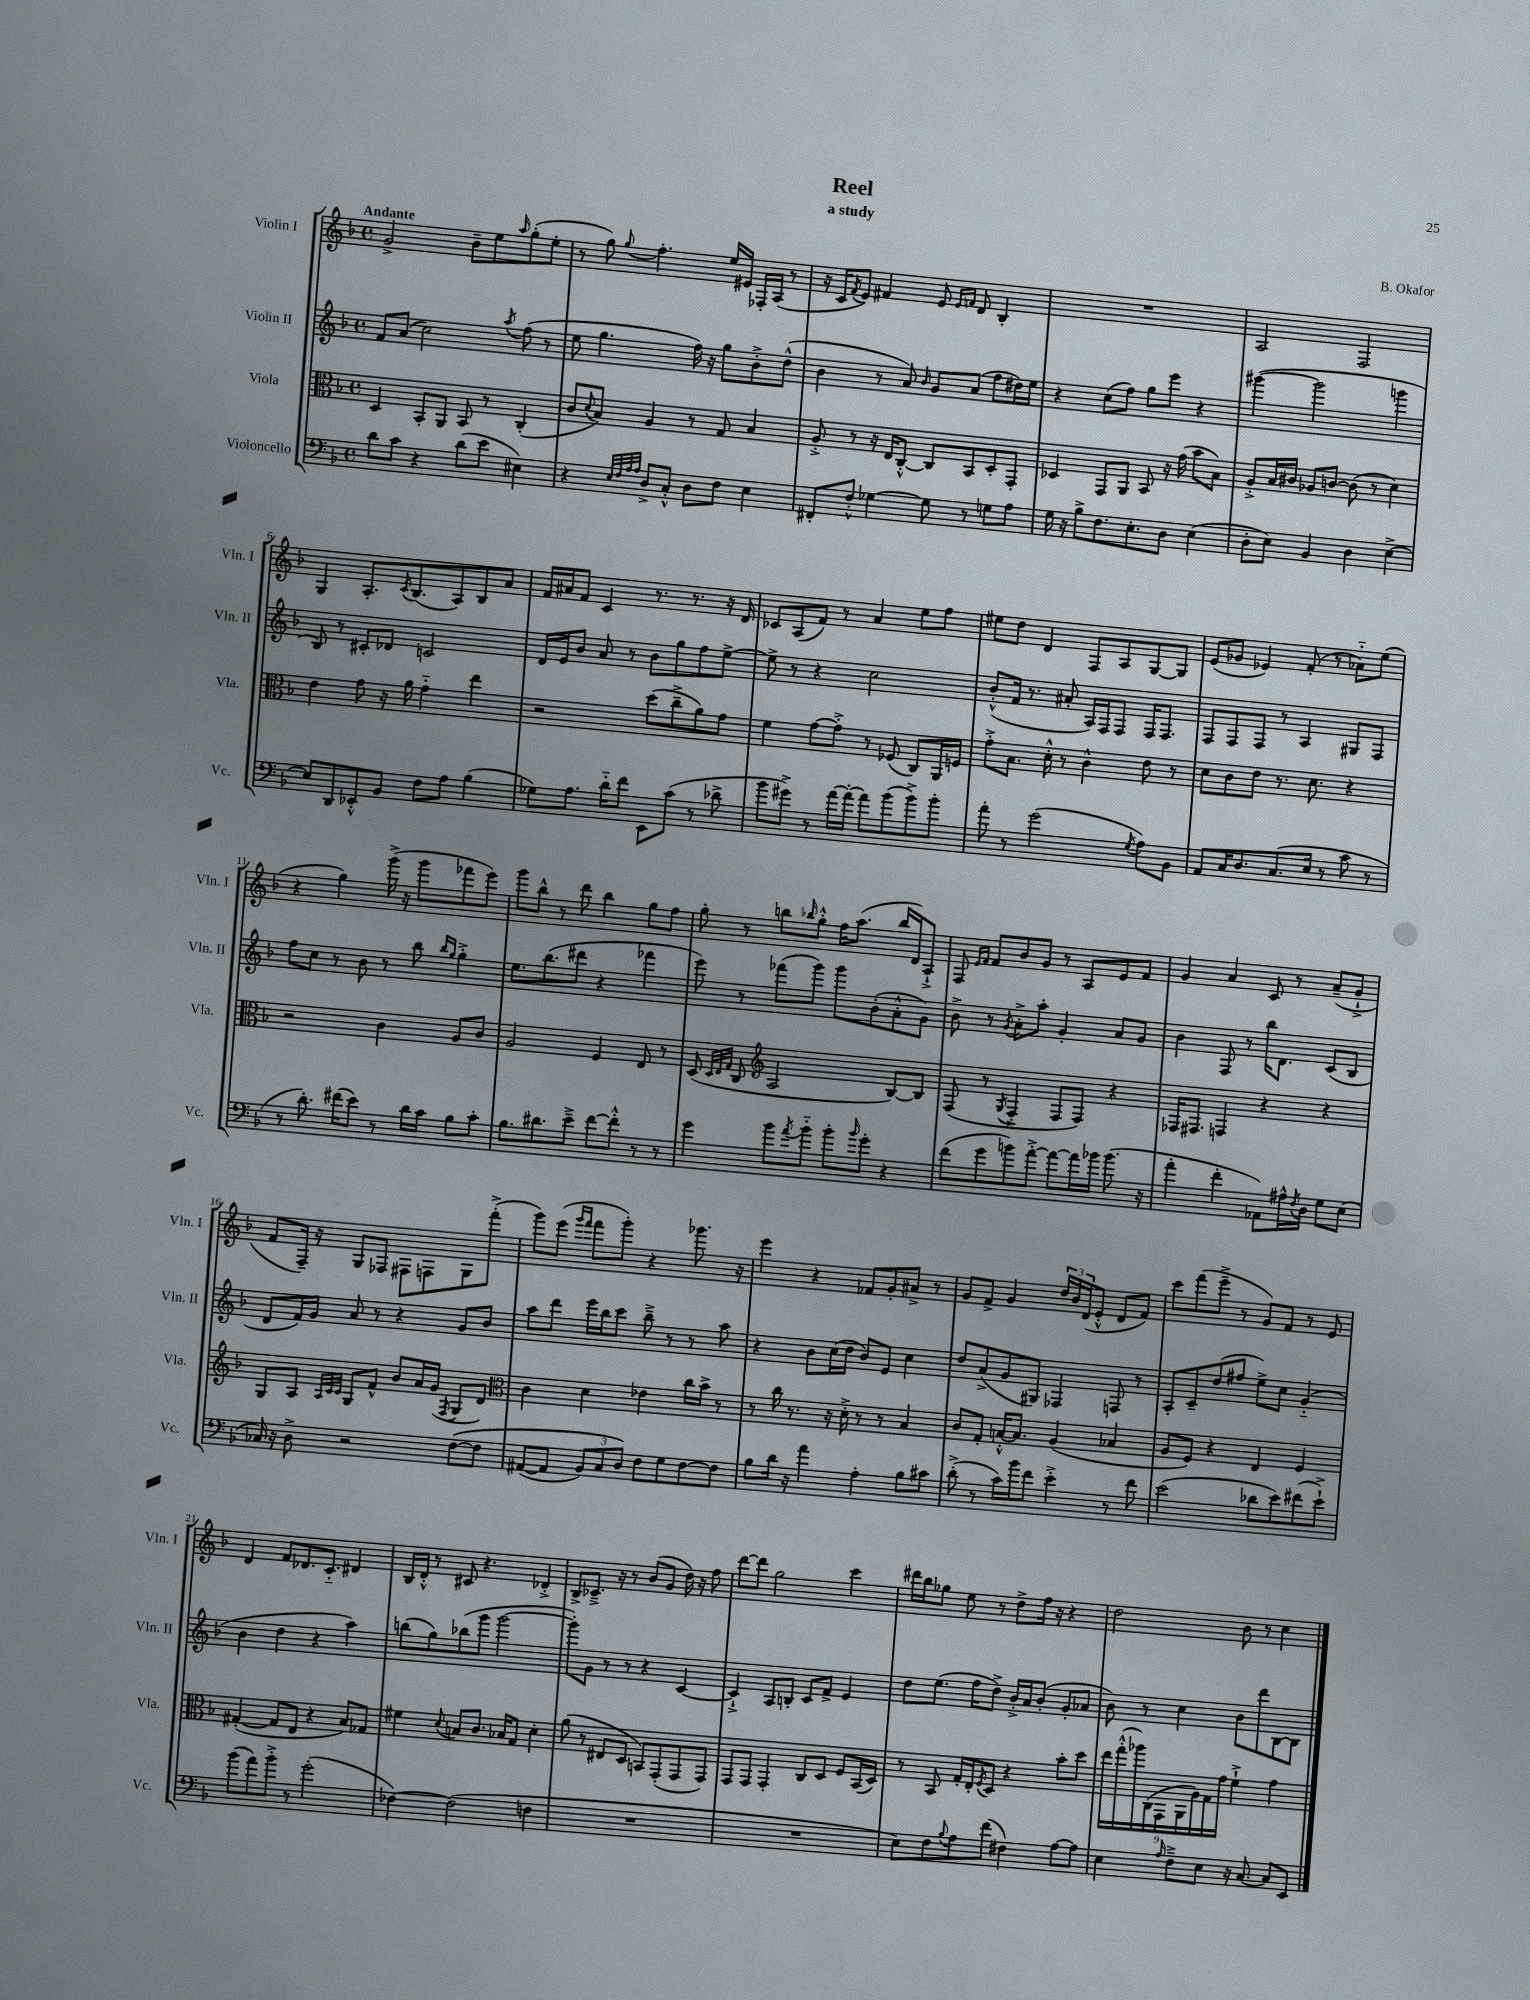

**kern	**kern	**kern	**kern
*part4	*part3	*part2	*part1
*staff4	*staff3	*staff2	*staff1
*I"Violoncello	*I"Viola	*I"Violin II	*I"Violin I
*I'Vc.	*I'Vla.	*I'Vln. II	*I'Vln. I
*clefF4	*clefC3	*clefG2	*clefG2
*k[b-]	*k[b-]	*k[b-]	*k[b-]
*M4/4	*M4/4	*M4/4	*M4/4
*met(c)	*met(c)	*met(c)	*met(c)
=1	=1	=1	=1
!	!	!	!LO:TX:a:B:t=Andante
8d\L	4D/	8f/L	2g^/
8c\J	.	(8a/J	.
4r	8BB-'/L	2cc\)	.
.	8AA/J	.	.
(8d\L	8BB-/	.	8b-~\L
8e\J	8r	.	8ee\
.	.	8qaa/	16qqaa/
4E#X\)	(4C'/	(8ff\	(8gg'\
.	.	8r	8ee'\J
=2	=2	=2	=2
4r	8c/L	8ee\	8r
.	8qqd/	.	.
.	8B-/J)	4.gg\	8gg\)
32qqE/LLL	.	.	.
32qqF/	.	.	.
32qqA/	.	.	.
32qqA/JJJ	.	.	8qqgg/
8D^/L	4A/	.	4.ff'\
8C'^^/J	.	.	.
8D\L	8r	16ff\)	.
.	.	16r	.
8F\J	8G/	8gg\L	16ee/LL
.	.	.	16e#X/JJ
4E\	4B-/	8b-'^\	16F-X'/LL
.	.	.	(16A/JJ
.	.	(8dd^^\J	8r
=3	=3	=3	=3
8FF#X'/L	8A'^/	4b-\	16r
.	.	.	16c/KL
.	.	.	8qf/
8F'^^/J	8r	.	8e/J)
[4G-X\	16r	8r	4f#X/
.	16E/KL	.	.
.	[8C'^^/J	8a/)	.
.	.	16qqb-/	.
8G-\]	8C/L]	8g/L	8e/
.	.	.	16qqe/LL
.	.	.	16qqfn/JJ
8r	8BB-/	(8a/J	8d/
8Gn\L	8D'/	8ff\L	4B-'/
8A\J	8GG'/J	16dd#X\L)	.
.	.	16ee\JJ	.
=4	=4	=4	=4
16G\	4D-X/	4r	1r
16r	.	.	.
8B-^\L	.	.	.
8.F\	8GG/L	(8cc\L	.
.	8AA/J	8ff\J)	.
8.E'\	.	.	.
.	8BB-/	8gg\L	.
8D\J	16r	8eee\J	.
.	(16g\	.	.
(4E\	8b-\L	4r	.
.	8B-\J)	.	.
=5	=5	=5	=5
8D'\L	8A'^/L	([4ggg#X\	2A/
8E\J)	16B-/L	.	.
.	16c#X/JJ	.	.
4BB-/	8A-X/L	2ggg#\]	.
.	[8cn/J	.	.
4D\	(8c\]	.	2F/
.	8r	.	.
[4E^\	4d\)	4gggn\	.
!!LO:LB:g=z
=6	=6	=6	=6
8E/L]	4e\	8B-/)	4G/
8DD/	.	8r	.
8EE-X'^^/	8g\	8c#X'/L	8.A'/L
8BB-/J	16r	8d-X/J	.
.	.	.	8qc/
.	16a\	.	(8.B-/
8F\L	4g\	2cn/	.
8A\J	.	.	8A/)
(4B-\	4ee\	.	8B-/
.	.	.	8a/J
=7	=7	=7	=7
8G-X\L)	2r	16d/LL	16f/LL
.	.	16e/J	16a#X/J
8.A\J	.	8b-/J	8f/J
.	.	8a/	4c/
16d\KL	.	.	.
8f\J	.	8r	.
8EE\L	(8dd\L	8b-\L	8.r
(8c\J	8cc~^\	8gg\	.
.	.	.	8.r
8r	8a\)	8ff\	.
8d-X^\	8g\J	[8ee^\J	16r
.	.	.	16d/
=8	=8	=8	=8
8b-\L	4f\	8ee^\]	8c-X/L
8g#X^\J)	.	8r	(8A/
8r	[8g\L	4r	8f/J)
[16a\LL	8g'^\J]	.	8r
16a'\JJ_	.	.	.
8a\L]	8r	2cc\	4a/
(8b-\	(8F-X/	.	.
8b-^\)	8C/L)	.	8ee\L
8b-'\J	16AA/L	.	8ff\J
.	16Fn/JJ	.	.
=9	=9	=9	=9
8a'\	8g'^\L	(8b-'^^/L	8ee#X\L
8r	8.B-\J	16f/Jk	8dd\J
.	.	8.r	.
(2g\	.	.	4d/
.	16d'^^\	.	.
.	8r	8a#X'/	.
.	4c^^\	16A/LL)	8F/L
.	.	16F/J	.
.	.	8F/J	8A/
8qG/	.	.	.
8A\L)	8e\	16F/KL	[8G/
.	.	8.F/J	.
8BB-\J	8r	.	8G/J]
=10	=10	=10	=10
8AA/L	8d\L	8F/L	(8e/L
16C/K	8c\	8F/	8g-X/J
8.D/	.	.	.
.	8e\J	8F/J	4e-X/)
(8.C/	8.r	8r	.
.	.	4A/	(8f'/
16E/Jk	8.d\	.	.
8r	.	.	8r
8c\	4r	8G#X/L	8a-X\L)
8r	.	8F/J	(8ee\J
!!LO:LB:g=z
=11	=11	=11	=11
8r	2r	8ff\L	4r
8.d'\)	.	8cc\J	.
.	.	8r	4gg\)
(16f#X\KL	.	.	.
8e\J)	.	8b-\	.
8r	4c\	8r	(16ggg^\
.	.	.	16r
16d\LL	.	8bb-\	8ggg\L
16c\JJ	.	.	.
.	.	16qqbb-/LL	.
.	.	16qqgg/JJ	.
8B-\L	8A/L	4gg'^\	8fff-X\
8c'\J	8c/J	.	8eee\J)
=12	=12	=12	=12
8.B-\L	2A/	8.ee\L	8ggg\L
.	.	.	8bb-^^\J
8.d#X\	.	(8.bb-\	.
.	.	.	8r
8e~^\J	.	8ddd#X\J	8ddd\
[8f\L	4F/	4r	4bb-\
8f'^^\J]	.	.	.
8r	8E/	4fff-X\	8gg\L
8r	8r	.	8ff\J
=13	=13	=13	=13
4g\	(8D/	8eee\)	8gg'\
.	32qqD/LLL	.	.
.	32qqE/	.	.
.	32qqG/JJJ	.	.
.	8C/	8r	8r
*	*clefG2	*	*
8b-\L	2A/	(8fff-X\L	8bbn\L
8qa/	.	.	16qqbb-X/
8b-\J	.	8ggg\J)	8gg'^^\J
8b-'\L	.	8ggg\L	16ff\KL
.	.	.	(8.aa\J
16qqb-/	.	.	.
8g'\J	.	(8b-'\	.
4r	[8B-/L)	8a'^^\	16bb-/LL
.	.	.	16d/J)
.	8B-/J]	8g\J)	8A`^/J
=14	=14	=14	=14
(8f\L	(8F/	8b-^\	8F/
.	.	.	16qqe/LL
.	.	.	16qqf/JJ
8g\	8r	8r	8f/L
.	8qG/	8qg/	.
8bn\)	4F'^/	8a'^\L	8b-/
[8a'^\J	.	8aa'\J	8g/J
8a\L_	8F/L	4g'/	8r
16a\L]	8F/J)	.	8A/L
16b-X\JJ	.	.	.
(8.b-\	4r	8a/L	8e/
.	.	8g/J	8f/J
16r	.	.	.
=15	=15	=15	=15
4a'\	16F-X/KL	4b-\	4g/
.	8.F#X/J	.	.
4f'\	4Fn/	8F/	4a/
.	.	8r	.
8AA-X\L)	4r	16bb-\KL	8c/
.	.	8.d\J	.
16A#X^^\L	.	.	8r
8qF/	.	.	.
16D\JJ	.	.	.
8G\L	4r	(8c/L	(8a~/L
(8E\J	.	8B-/J	8g`^/J
!!LO:LB:g=z
=16	=16	=16	=16
16C-X/)	8G/L	8d/L	8f/L
16r	.	.	.
8D^\	8A/J	16f/L)	16F~/Jk)
.	.	16g/JJ	16r
.	32qqA/LLL	.	.
.	32qqc/	.	.
.	32qqc/JJJ	.	.
2r	8G/L	8a/	8G/L
.	8f^^/J	8r	8F-X/J
.	8b-/L	4r	8F#X\L
.	16a/L	.	8Fn\
.	(16g/JJ	.	.
.	8qF/	.	.
([8F\L	8G/L	8g/L	8G\
8F\J]	8d/J)	8b-/J	(8fff'^\J
=17	=17	=17	=17
*	*clefC3	*	*
([8AA#X/L	4c\	8aa\L	8ggg\L)
8AA#/J]	.	8ddd\J	(8eee\J
.	.	.	16qqggg/LL
.	.	.	16qqfff/JJ
12BB-/L)	4d\	16eee\LL	8fff\L
.	.	16bb-\J	.
12C/	.	.	.
.	.	8ccc\J	8ggg'\J)
12D/J)	.	.	.
8F\L	4e-X\	8bb-~^\	4r
8G\	.	8r	.
[8F\	16cc\LL	8r	8.ggg-X\
.	16b-^\JJ	.	.
8F\J]	8r	8aa\	.
.	.	.	16r
=18	=18	=18	=18
8B-\L	8r	4r	4eee\
16d\Jk	16cc\	.	.
16r	8.r	.	.
4a\	.	8b-\L	4r
.	16r	(16cc\L	.
.	16d'^\	16dd\JJ	.
4A'\	8r	8b-/L)	8f-X/L
.	8r	8e/J	8g'/
8B-\L	4B-/	4cc\	8a#X^/J
8c#X\J	.	.	8r
=19	=19	=19	=19
(8d'^\	8c/L	8dd/L	8g/L
8r	8G'/J	(8a^/	8f^/J
16c\LL)	[16Bn'^^/KL	8g/	4g/
16b-\J	8.B/J]	.	.
8f\J	.	8G#X/J)	.
4e'^\	(4A/	4F-X/	24dd/LL
.	.	.	24b-/
.	.	.	(24d/J
.	.	.	8e'^^/J
8r	4B-X/	8Fn/	8d/L
8f\	.	8r	8f/J)
=20	=20	=20	=20
(2e\	8A/L	8A'/L	8ccc\L
.	8F/J)	8c~/	(8fff\
.	4r	(8dd/	8eee~^\J
.	.	8ff#X/J	8r
8d-X\L	4E/	8ee^\L)	8g/L)
8e\)	.	8cc\J	8f/J
(8f#X\	4F/	(4g/	8r
8e`^\J)	.	.	8e/
!!LO:LB:g=z
=21	=21	=21	=21
(8b-\L	([4G#X'/	4b-\	4d/
8a\)	.	.	.
8b-'^\J	8G#/L]	4dd\	8f/L
8r	8E/J	.	8.d-X/
(2g'\	4r	4r	.
.	.	.	8.c/J
.	8B-/L)	4aa\)	4d#X/
.	8G-X/J	.	.
=22	=22	=22	=22
[4F-X\)	4f#X\	(8bbn\L	16B-/LL
.	.	.	16d'^^/JJ
.	.	8gg\)	8r
.	8qqd/	.	.
(2F-\]	8Bn/L	(8bb-X\	8c#X/
.	8.c/J	8ggg\J	4.r
.	.	[2ggg\	.
.	16B-X/KL	.	.
.	8G/J	.	.
4Fn\	4d'\	.	4d-X'^/
=23	=23	=23	=23
1r	(8a\	8ggg'\L])	8B-^/L
.	8r	8g\J	8.c-X~^/J
.	8E#X/L	8r	.
.	.	.	16r
.	8D/J	8r	8r
.	8BBn/L)	4r	(8b-/L
.	(8GG'/	.	8g/J
.	8GG/	[4c/	16dd\)
.	.	.	16r
.	8GG/J)	.	8ff\
=24	=24	=24	=24
1r	8GG/L	4c`^/]	[8ddd\L
.	8GG/J	.	8ddd\J]
.	4GG'/	8A/L	2gg\
.	.	8Bn'/J	.
.	8C/L	8c/L	.
.	8D/J	8f^/J	.
.	8F/L	4e/	4ccc\
.	(16BB-/L	.	.
.	16D/JJ)	.	.
=25	=25	=25	=25
8E\L)	8r	8dd\L	16ddd#X\LL
.	.	.	16bb-\J
8F\	8BB-/	(8.ee\J	8gg-X\J
8qqB-/	.	.	.
8A\	16G'/LL	.	8ee\
.	16E'/J	16ff\KL	.
.	8qF/	.	.
(8f\J	8D/J	8dd^\J)	8r
4F#X\)	4r	16b-'^/LL	8dd^\L
.	.	16a/J	.
.	.	(8b-'/J	16ff\Jk
.	.	.	16r
[8A\L	8b-'\L	8g'/L	4r
8A\J]	8dd\J	8a-X/J	.
=26	=26	=26	=26
4E\	18ee\LL	8b-\)	2dd\
.	(18gg'^^\	.	.
.	18aa-X\)	.	.
.	.	8r	.
.	(18C\	.	.
.	18GG\	.	.
16qqA/	.	.	.
8F~^\L	.	4cc\	.
.	18AA\	.	.
.	18A\)	.	.
8E\J	.	.	.
.	18G\	.	.
.	18g\JJ	.	.
16r	4f`^\	8b-\L	8b-\
[8.C/	.	.	.
.	.	8ddd\	8r
8C/L]	4g\	[8B-\	4cc\
8EE/J	.	8B-\J]	.
==	==	==	==
*-	*-	*-	*-
